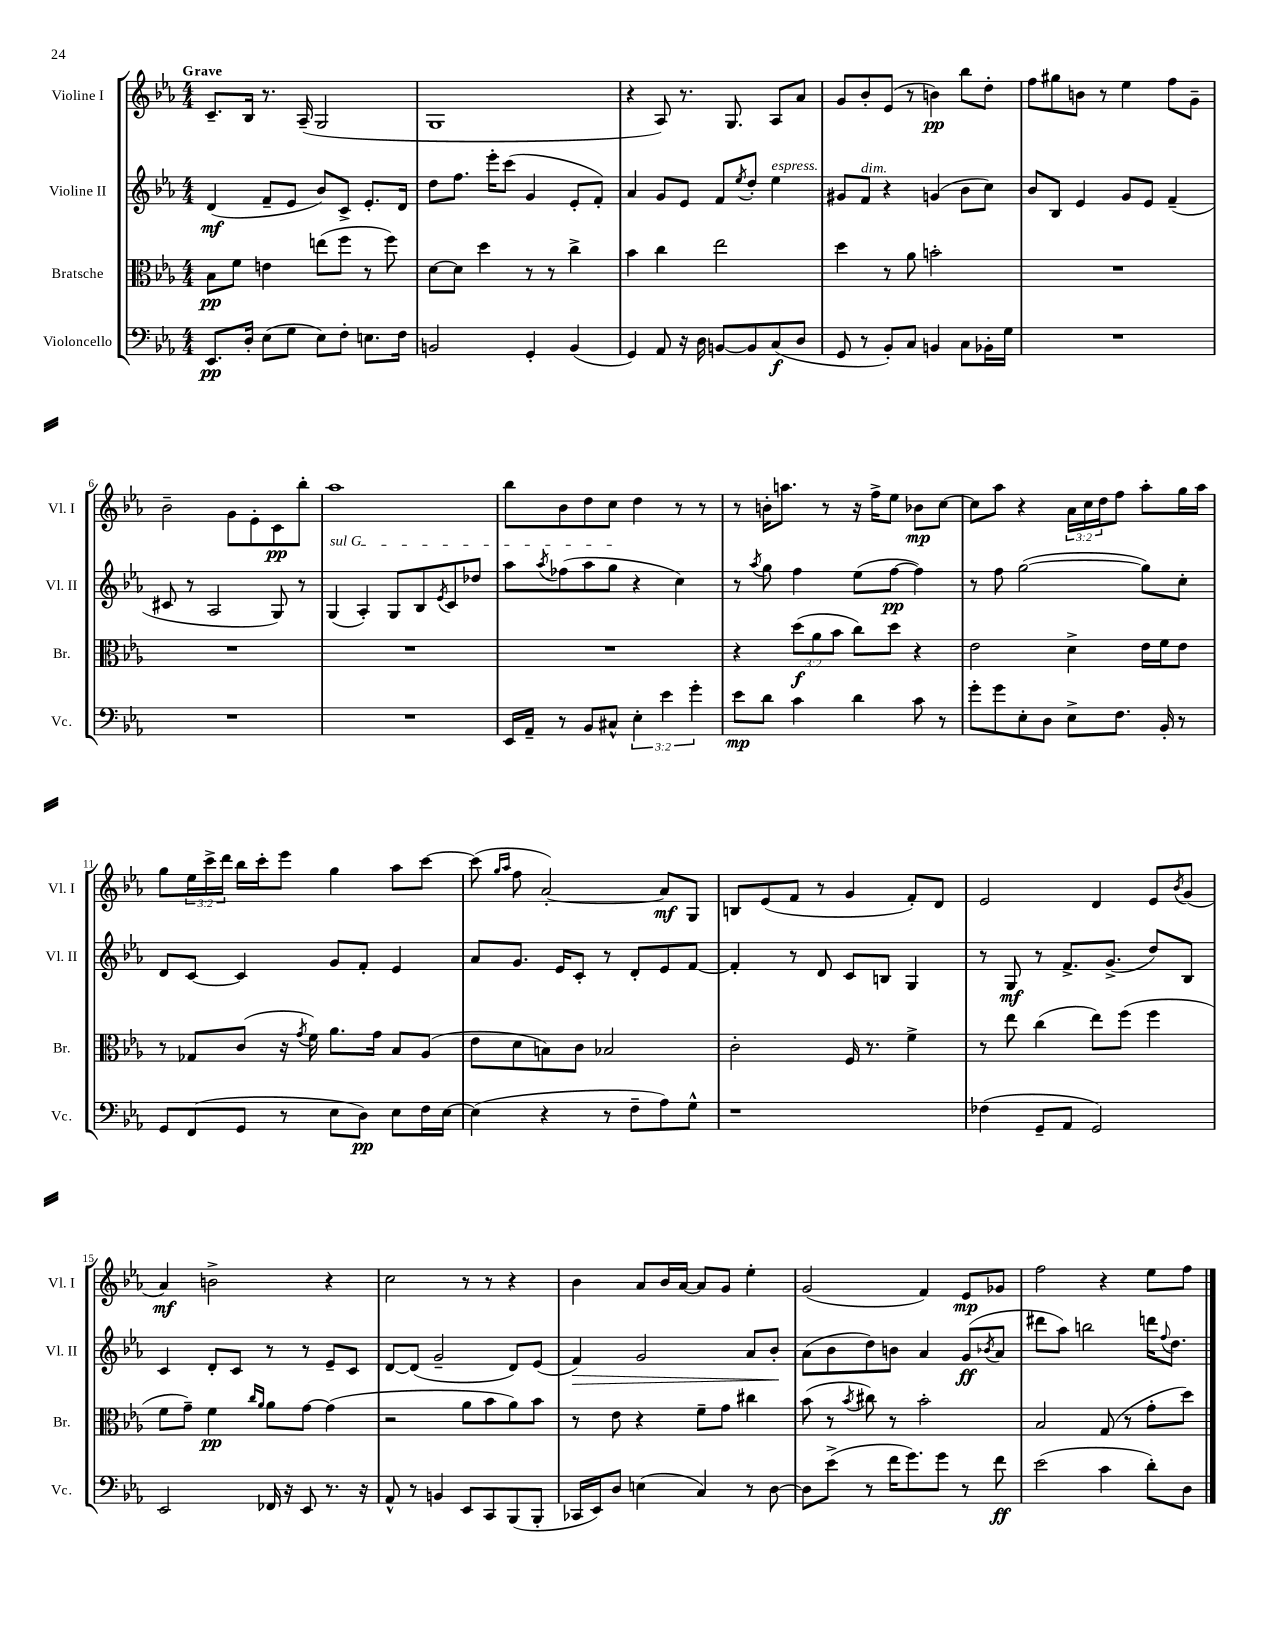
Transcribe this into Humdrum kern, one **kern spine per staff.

**kern	**dynam	**kern	**dynam	**kern	**dynam	**kern	**dynam
*part4	*part4	*part3	*part3	*part2	*part2	*part1	*part1
*staff4	*staff4	*staff3	*staff3	*staff2	*staff2	*staff1	*staff1
*I"Violoncello	*	*I"Bratsche	*	*I"Violine II	*	*I"Violine I	*
*I'Vc.	*	*I'Br.	*	*I'Vl. II	*	*I'Vl. I	*
*clefF4	*	*clefC3	*	*clefG2	*	*clefG2	*
*k[b-e-a-]	*	*k[b-e-a-]	*	*k[b-e-a-]	*	*k[b-e-a-]	*
*M4/4	*	*M4/4	*	*M4/4	*	*M4/4	*
=1	=1	=1	=1	=1	=1	=1	=1
!	!	!	!	!	!	!LO:TX:a:B:t=Grave	!
8.EE-/L	pp	8B-\L	pp	(4d/	mf	8.c~/L	.
.	.	8f\J	.	.	.	.	.
16D'/Jk	.	.	.	.	.	16B-/Jk	.
(8E-\L	.	4en\	.	8f~/L	.	8.r	.
8G\J	.	.	.	8e-/J	.	.	.
.	.	.	.	.	.	(16A-~/	.
8E-\L)	.	(8een\L	.	8b-/L)	.	2G/	.
8F'\J	.	8ff\J	.	8c^/J	.	.	.
8.En\L	.	8r	.	8.e-'/L	.	.	.
.	.	8ff\)	.	.	.	.	.
16F\Jk	.	.	.	16d/Jk	.	.	.
=2	=2	=2	=2	=2	=2	=2	=2
2BBn/	.	[8d\L	.	8dd\L	.	1G	.
.	.	8d\J]	.	8.ff\J	.	.	.
.	.	4dd\	.	.	.	.	.
.	.	.	.	16eee-'\KL	.	.	.
.	.	.	.	(8ccc\J	.	.	.
4GG'/	.	8r	.	4g/	.	.	.
.	.	8r	.	.	.	.	.
(4BB/	.	4cc^\	.	8e-'/L	.	.	.
.	.	.	.	8f'/J)	.	.	.
=3	=3	=3	=3	=3	=3	=3	=3
4GG/)	.	4b-\	.	4a-/	.	4r	.
8AA-/	.	4cc\	.	8g/L	.	8A-/)	.
16r	.	.	.	8e-/J	.	8.r	.
16D\	.	.	.	.	.	.	.
[8BBn/L	.	2ee-\	.	8f/L	.	.	.
.	.	.	.	.	.	8.G/	.
.	.	.	.	8qee-/	.	.	.
8BB/]	.	.	.	8dd'/J	.	.	.
!	!	!	!	!LO:TX:a:i:t=espress.	!	!	!
(8C/	f	.	.	4ee-\	.	8A-/L	.
8D/J	.	.	.	.	.	8a-/J	.
=4	=4	=4	=4	=4	=4	=4	=4
8GG/	.	4dd\	.	8g#X/L	.	8g/L	.
!	!	!	!	!LO:TX:a:i:t=dim.	!	!	!
8r	.	.	.	8f/J	.	8b-'/	.
8BB-'/L)	.	8r	.	4r	.	(8e-/J	.
8C/J	.	8a-\	.	.	.	8r	.
4BBn/	.	2bn'\	.	(4gn/	.	4bn\)	pp
8C\L	.	.	.	8b-\L	.	8bb-\L	.
16BB-X'\L	.	.	.	8cc\J)	.	8dd'\J	.
16G\JJ	.	.	.	.	.	.	.
=5	=5	=5	=5	=5	=5	=5	=5
1r	.	1r	.	8b-/L	.	8ff\L	.
.	.	.	.	8B-/J	.	8gg#X\	.
.	.	.	.	4e-/	.	8bn\J	.
.	.	.	.	.	.	8r	.
.	.	.	.	8g/L	.	4ee-\	.
.	.	.	.	8e-/J	.	.	.
.	.	.	.	(4f~/	.	8ff\L	.
.	.	.	.	.	.	8g~\J	.
!!LO:LB:g=z
=6	=6	=6	=6	=6	=6	=6	=6
1r	.	1r	.	8c#X/	.	2b-~\	.
.	.	.	.	8r	.	.	.
.	.	.	.	2A-/	.	.	.
.	.	.	.	.	.	8g\L	.
.	.	.	.	.	.	8e-'\	.
.	.	.	.	8G/)	.	8c\	pp
.	.	.	.	8r	.	8bb-'\J	.
=7	=7	=7	=7	=7	=7	=7	=7
!	!	!	!	!LO:TX:a:i:t=sul G	!	!	!
1r	.	1r	.	(4G/	.	1aa-	.
.	.	.	.	4A-'/)	.	.	.
.	.	.	.	8G/L	.	.	.
.	.	.	.	8B-/	.	.	.
.	.	.	.	8qe-/	.	.	.
.	.	.	.	8c/	.	.	.
.	.	.	.	8dd-X/J	.	.	.
=8	=8	=8	=8	=8	=8	=8	=8
16EE-/LL	.	1r	.	8aa-\L	.	8bb-\L	.
16AA-~/JJ	.	.	.	.	.	.	.
.	.	.	.	8qaa-/	.	.	.
8r	.	.	.	(8ff-X\	.	8b-\	.
8BB-/L	.	.	.	8aa-\	.	8dd\	.
8C#X^^/J	.	.	.	8gg\J	.	8cc\J	.
6E-'\	.	.	.	4r	.	4dd\	.
6e-\	.	.	.	.	.	.	.
.	.	.	.	4cc\)	.	8r	.
6g'\	.	.	.	.	.	.	.
.	.	.	.	.	.	8r	.
=9	=9	=9	=9	=9	=9	=9	=9
8e-\L	mp	4r	.	8r	.	8r	.
.	.	.	.	8qaa-/	.	.	.
8d\J	.	.	.	8gg\	.	16bn'\KL	.
.	.	.	.	.	.	8.aan\J	.
4c\	.	(12dd\L	f	4ff\	.	.	.
.	.	12a-\	.	.	.	.	.
.	.	.	.	.	.	8r	.
.	.	12b-\J	.	.	.	.	.
4d\	.	8cc\L)	.	(8ee-\L	.	16r	.
.	.	.	.	.	.	16ff^\KL	.
.	.	8dd\J	.	[8ff\J	pp	8ee-\J	.
8c\	.	4r	.	4ff\])	.	8b-X\L	mp
8r	.	.	.	.	.	[8cc\J	.
=10	=10	=10	=10	=10	=10	=10	=10
8g'\L	.	2e-\	.	8r	.	8cc\L]	.
8g\	.	.	.	8ff\	.	8aa-\J	.
8E-'\	.	.	.	([2gg\	.	4r	.
8D\J	.	.	.	.	.	.	.
8E-^\L	.	4d^\	.	.	.	24a-\LL	.
.	.	.	.	.	.	24cc\	.
.	.	.	.	.	.	24dd\J	.
8.F\J	.	.	.	.	.	8ff\J	.
.	.	16e-\LL	.	8gg\L])	.	8aa-'\L	.
16BB-'/	.	16f\J	.	.	.	.	.
8r	.	8e-\J	.	8cc'\J	.	16gg\L	.
.	.	.	.	.	.	16aa-\JJ	.
!!LO:LB:g=z
=11	=11	=11	=11	=11	=11	=11	=11
8GG/L	.	8r	.	8d/L	.	8gg\L	.
(8FF/	.	8G-X/L	.	[8c/J	.	24ee-\L	.
.	.	.	.	.	.	24ccc^\	.
.	.	.	.	.	.	24ddd\JJ	.
8GG/J	.	(8c/J	.	4c/]	.	16bb-\LL	.
.	.	.	.	.	.	16ccc'\J	.
8r	.	16r	.	.	.	8eee-\J	.
.	.	8qg/	.	.	.	.	.
.	.	16f\)	.	.	.	.	.
8E-\L	.	8.a-\L	.	8g/L	.	4gg\	.
8D\J)	pp	.	.	8f'/J	.	.	.
.	.	16g\Jk	.	.	.	.	.
8E-\L	.	8B-/L	.	4e-/	.	8aa-\L	.
16F\L	.	(8A-/J	.	.	.	[8ccc\J	.
[16E-\JJ	.	.	.	.	.	.	.
=12	=12	=12	=12	=12	=12	=12	=12
(4E-\]	.	8e-\L	.	8a-/L	.	(8ccc\]	.
.	.	.	.	.	.	16qqgg/LL	.
.	.	.	.	.	.	16qqaa-/JJ	.
.	.	8d\	.	8.g/J	.	8ff\	.
4r	.	8Bn\)	.	.	.	[2a-'/)	.
.	.	.	.	16e-/KL	.	.	.
.	.	8c\J	.	8c'/J	.	.	.
8r	.	2B-X/	.	8r	.	.	.
8F~\L	.	.	.	8d'/L	.	.	.
8A-\)	.	.	.	8e-/	.	8a-/L]	mf
8G^^\J	.	.	.	[8f/J	.	8G/J	.
=13	=13	=13	=13	=13	=13	=13	=13
1r	.	2c'\	.	4f'/]	.	8Bn/L	.
.	.	.	.	.	.	(8e-/	.
.	.	.	.	8r	.	8f/J	.
.	.	.	.	8d/	.	8r	.
.	.	16F/	.	8c/L	.	4g/	.
.	.	8.r	.	.	.	.	.
.	.	.	.	8Bn/J	.	.	.
.	.	4f^\	.	4G/	.	8f'/L)	.
.	.	.	.	.	.	8d/J	.
=14	=14	=14	=14	=14	=14	=14	=14
(4F-X\	.	8r	.	8r	.	2e-/	.
.	.	8ee-\	.	8G/	mf	.	.
8GG~/L	.	(4cc\	.	8r	.	.	.
8AA-/J	.	.	.	8.f^/L	.	.	.
2GG/)	.	8ee-\L)	.	.	.	4d/	.
.	.	.	.	(8.g^/J	.	.	.
.	.	(8ff\J	.	.	.	.	.
.	.	4ff\	.	8dd/L)	.	8e-/L	.
.	.	.	.	.	.	8qb-/	.
.	.	.	.	8B-/J	.	(8g/J	.
!!LO:LB:g=z
=15	=15	=15	=15	=15	=15	=15	=15
2EE-/	.	8f\L	.	4c/	.	4a-/)	mf
.	.	8g~\J)	.	.	.	.	.
.	.	4f\	pp	8d'/L	.	2bn^\	.
.	.	.	.	8c/J	.	.	.
.	.	16qqcc/LL	.	.	.	.	.
.	.	16qqa-/JJ	.	.	.	.	.
16FF-X/	.	8a-\L	.	8r	.	.	.
16r	.	.	.	.	.	.	.
8EE-/	.	[8g\J	.	8r	.	.	.
8.r	.	(4g\]	.	8e-~/L	.	4r	.
.	.	.	.	8c/J	.	.	.
16r	.	.	.	.	.	.	.
=16	=16	=16	=16	=16	=16	=16	=16
8AA-^^/	.	2r	.	[8d/L	.	2cc\	.
8r	.	.	.	(8d/J]	.	.	.
4BBn/	.	.	.	2g~/	.	.	.
8EE-/L	.	8a-\L	.	.	.	8r	.
8CC/	.	8b-\	.	.	.	8r	.
(8BBB-/	.	8a-\)	.	8d/L)	.	4r	.
8BBB-'/J	.	8b-\J	.	(8e-/J	.	.	.
=17	=17	=17	=17	=17	=17	=17	=17
!	!	!	!	!	!LO:HP:b	!	!
16CC-X/LL	.	8r	.	4f/)	>	4b-\	.
16EE-/J)	.	.	.	.	.	.	.
8D/J	.	8e-\	.	.	.	.	.
(4En\	.	4r	.	2g/	.	8a-/L	.
.	.	.	.	.	.	16b-/L	.
.	.	.	.	.	.	[16a-/JJ	.
4C/)	.	8f~\L	.	.	.	8a-/L]	.
.	.	8g\J	.	.	.	8g/J	.
8r	.	4cc#X\	.	8a-/L	.	4ee-'\	.
[8D\	.	.	.	8b-'/J	.	.	.
.	.	.	.	.	]	.	.
=18	=18	=18	=18	=18	=18	=18	=18
8D\L]	.	(8b-\	.	(8a-\L	.	(2g/	.
(8e-^\J	.	8r	.	8b-\	.	.	.
.	.	8qb-/	.	.	.	.	.
8r	.	8cc#X\)	.	8dd\)	.	.	.
16f\KL	.	8r	.	8bn\J	.	.	.
8.g\)	.	.	.	.	.	.	.
.	.	2b-'\	.	4a-/	.	4f/)	.
8g\J	.	.	.	.	.	.	.
8r	.	.	.	(8g/L	ff	8e-/L	mp
.	.	.	.	8qb-X/	.	.	.
8f\	ff	.	.	8a-/J	.	8g-X/J	.
=19	=19	=19	=19	=19	=19	=19	=19
(2e-\	.	2B-/	.	8ddd#X\L	.	2ff\	.
.	.	.	.	8aa-\J)	.	.	.
.	.	.	.	2bbn\	.	.	.
4c\	.	(8G/	.	.	.	4r	.
.	.	8r	.	.	.	.	.
8d'\L)	.	8g'\L	.	16dddn\KL	.	8ee-\L	.
.	.	.	.	8qqff/	.	.	.
.	.	.	.	8.dd\J	.	.	.
8D\J	.	8dd\J)	.	.	.	8ff\J	.
==	==	==	==	==	==	==	==
*-	*-	*-	*-	*-	*-	*-	*-
